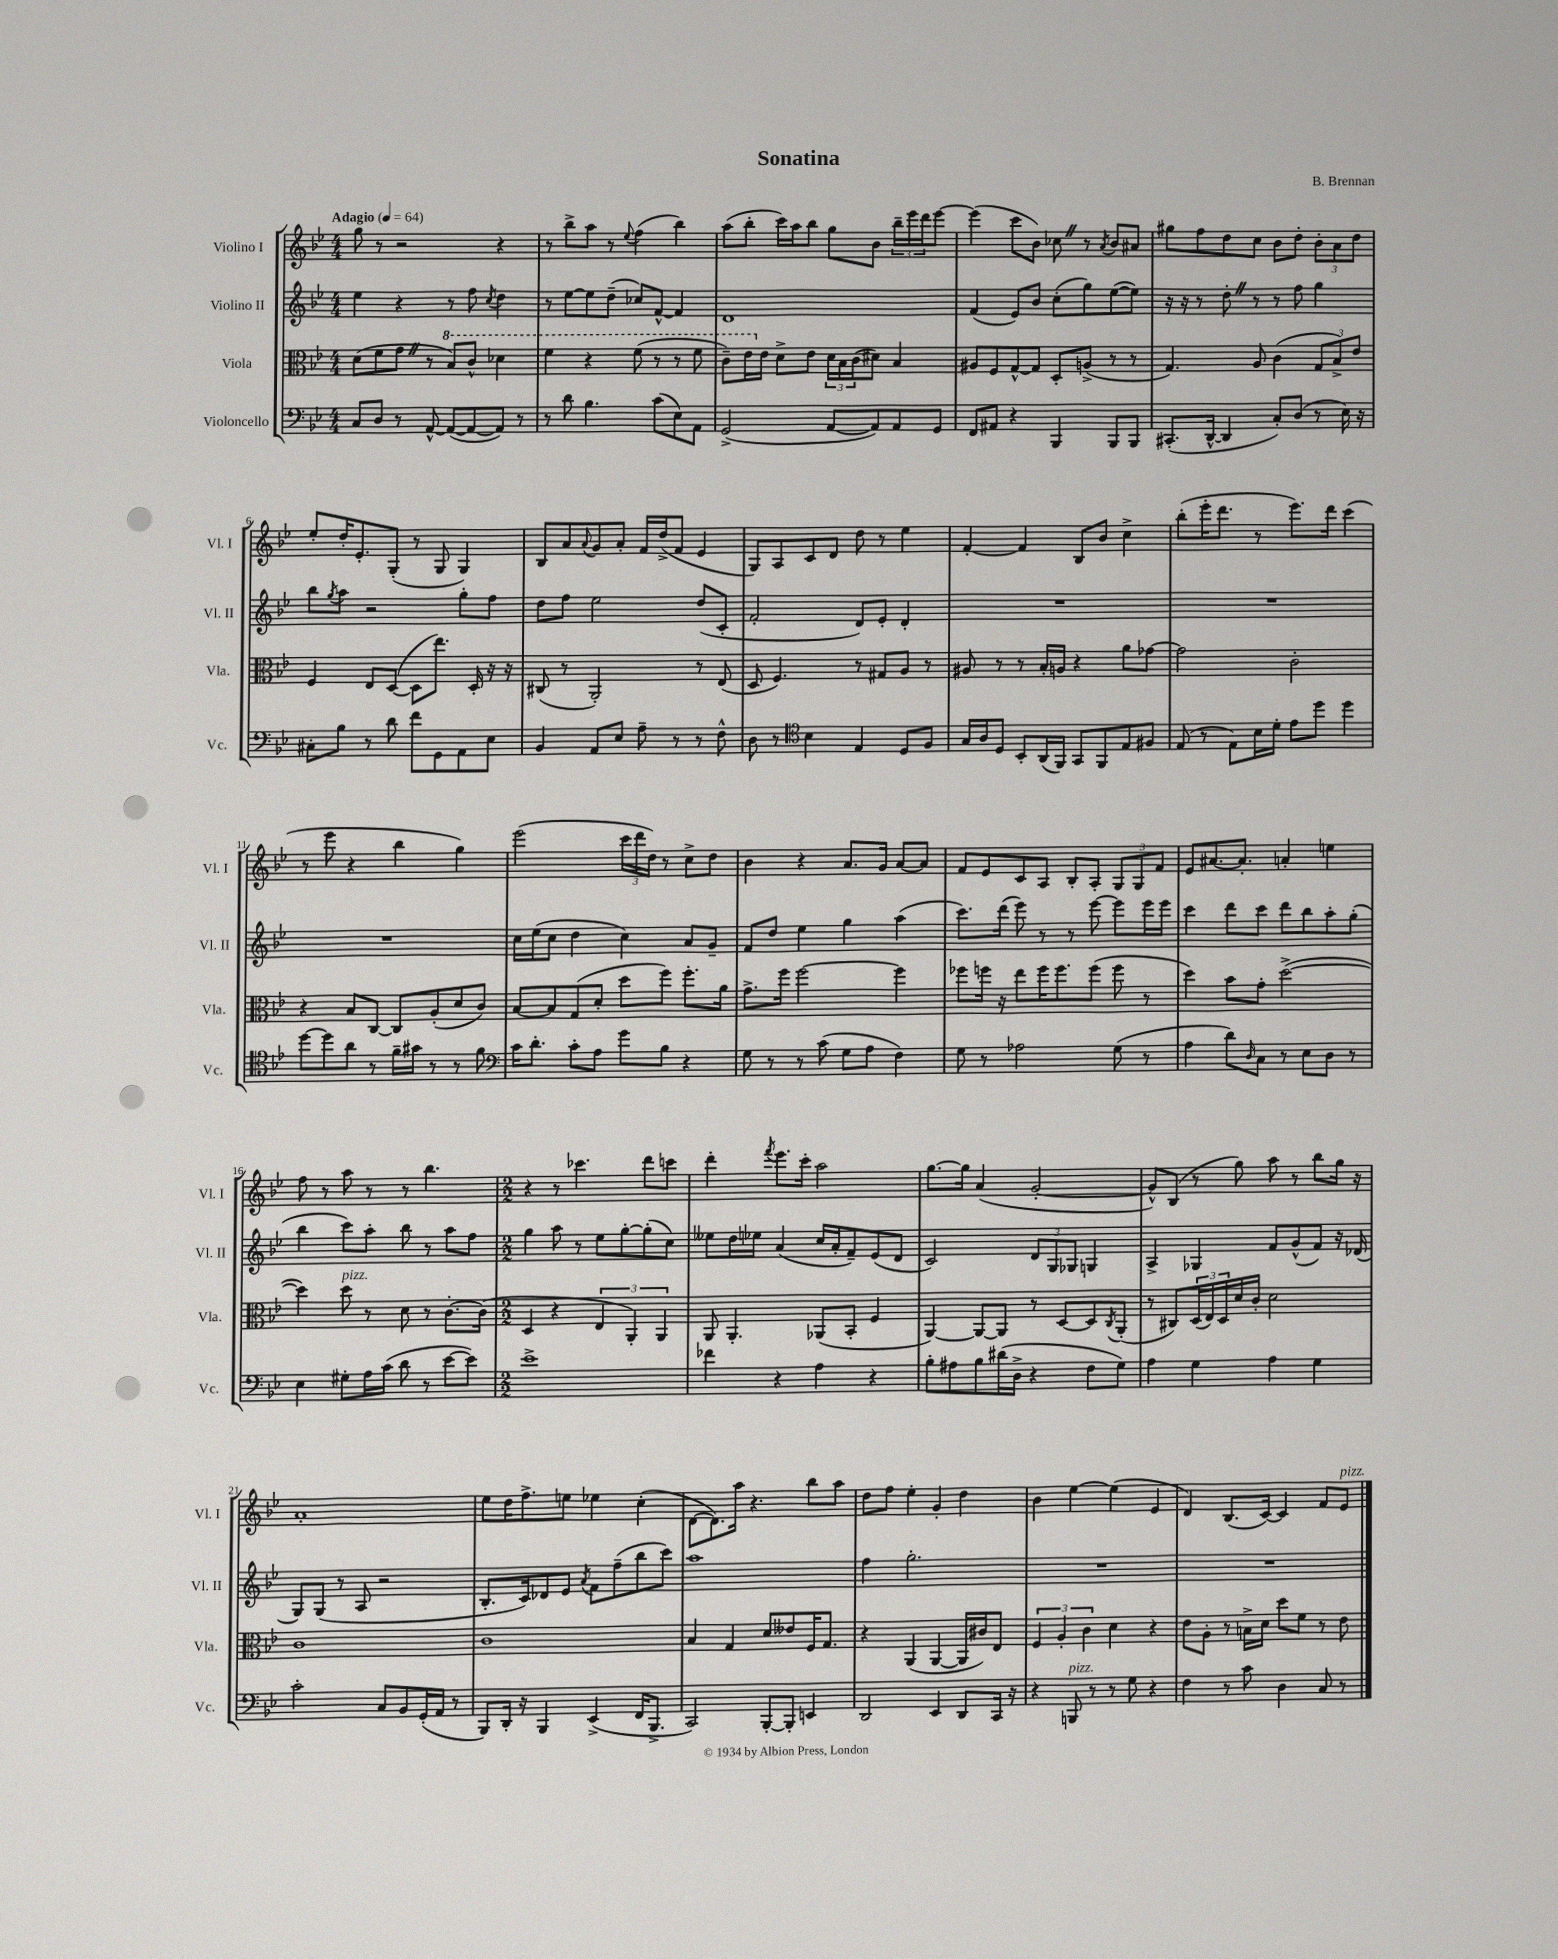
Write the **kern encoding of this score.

**kern	**kern	**kern	**kern
*staff4	*staff3	*staff2	*staff1
*clefF4	*clefC3	*clefG2	*clefG2
*k[b-e-]	*k[b-e-]	*k[b-e-]	*k[b-e-]
*M4/4	*M4/4	*M4/4	*M4/4
*MM64	*MM64	*MM64	*MM64
8C	(8d	4ee-	8gg
8D	8f	.	8r
8r	8g	4r	2r
[8AA^^	8r	.	.
(8AA_	8b-)	8r	.
8AA_	8cc^^	8ff	.
.	.	8qcc	.
8AA])	4dd-	4dd	4r
8r	.	.	.
=	=	=	=
8r	4ff	8r	8r
8d	.	[8ee-	8bb-^
4.B-	4r	8ee-]	8aa
.	.	(8dd~	8r
.	.	.	8qqee-
.	(8ff	8cc-)	(4ff
(8c	8r	[8f^^	.
8E-)	8r	4f]	4bb-)
8AA	8ff	.	.
=	=	=	=
(2GG^	8cc~)	1d	(8aa
.	16ee-	.	8bb-'
.	16e-	.	.
.	8d^	.	16ccc)
.	.	.	16aa
.	8e-	.	8bb-
[8AA	24d	.	8gg
.	24B-	.	.
.	(24c	.	.
8AA])	8d#)	.	8b-
8AA	4B-	.	24bb-~
.	.	.	24eee-
.	.	.	24ddd
8GG	.	.	[8eee-
=	=	=	=
8FF	8A#	(4f	(4eee-]
8AA#	8F	.	.
4r	[8G^^	8e-)	8ccc
.	8G]	8b-	8b-)
4BBB-	8D'	(8cc'	8cc-
.	(8A^	8gg)	8r
.	.	.	8qa
8BBB-	8r	([8ee-	8b-
8BBB-	8r	8ee-])	8a#
=	=	=	=
(8.CC#'	4.G)	16r	8gg#
.	.	16r	.
.	.	8r	8ff
[16DD^^	.	.	.
4DD]	.	8dd'	8dd
.	8A	8r	8cc
8C')	(4c	8r	8b-
(8D	.	8ff	8dd'
8r	12G	4gg	12b-'
.	12B-^)	.	12a
16E-)	.	.	.
.	12e-	.	12dd
16r	.	.	.
=	=	=	=
8C#'	4F	8bb-	8ee-'
.	.	8qgg	.
8B-	.	8aa	16dd'
.	.	.	8.e-'
8r	8E-	2r	.
8d	([8D	.	(8G'
8f	8D]	.	8r
8GG	8.ee-)	.	8G
8AA	.	8gg'	4G)
.	16D'	.	.
8E-	16r	8ff	.
.	16r	.	.
=	=	=	=
4BB-	(8C#	8dd	8B-
.	8r	8ff	8a
.	.	.	8qqa
8AA	2AA')	2ee-	8g
8E-	.	.	8a'
8A~	.	.	16f
.	.	.	(16dd^
8r	.	.	8f
8r	8r	(8dd	4e-
8F^^	(8E-	8c'	.
=	=	=	=
8D	8D	2f'	8G)
8r	4.F)	.	8A
*clefC4	*	*	*
4B-	.	.	8c
.	.	.	8d
4E-	8r	8d)	8dd
.	8G#	8e-'	8r
8D	8A	4d'	4ee-
8F	8r	.	.
=	=	=	=
16G	8A#	1r	[4f'
16A	.	.	.
8D	8r	.	.
8BB-'	8r	.	4f]
(16AA	16B-'	.	.
16FF)	16A	.	.
8GG	4r	.	8B-
8FF	.	.	8b-
8E-	8a	.	4cc^
8F#	[8g-	.	.
=	=	=	=
(8E-	2g-]	1r	(8bb-'
8r	.	.	16eee-'
.	.	.	8.ddd
8E-)	.	.	.
16B-	.	.	8r
16d'	.	.	.
8e-	2c'	.	8.eee-)
8dd	.	.	.
.	.	.	16ddd
4dd	.	.	(4ccc
=	=	=	=
[8dd	4r	1r	8r
8dd]	.	.	8eee-
8a	8B-	.	4r
8r	[8C	.	.
16f~	8C]	.	4bb-
16g#	.	.	.
8r	(8A'	.	.
8r	8d	.	4gg)
8f	8c)	.	.
=	=	=	=
*clefF4	*	*	*
16c	[8B-	16cc	(2eee-
8.d'	.	(16ee-	.
.	8B-]	8cc	.
8c'	(8G	4dd	.
8A	8d'	.	.
8g	8dd	4cc)	24ccc
.	.	.	24ddd
.	.	.	24dd)
8B-	8ff)	.	8r
4r	8.ff'	8a	8cc^
.	.	8g~	8dd
.	16a	.	.
=	=	=	=
8G	8.g^	8f	4b-
8r	.	8dd	.
.	16ff	.	.
8r	[2ff	4ee-	4r
(8c	.	.	.
8G	.	4gg	8.a
8A	.	.	.
.	.	.	16g
4F)	4ff]	(4aa	[8a
.	.	.	8a]
=	=	=	=
8G	8ff-	8.ccc)	8f
8r	16ff	.	8e-
.	16r	(16ddd	.
2A-	8ee-	8eee-)	8c
.	16ff	8r	8A
.	8.ff	.	.
.	.	8r	8B-'
.	(8ff	[8eee-	8A'
(8G	8ff	8eee-]	12G
.	.	.	12G
8r	8r	16eee-	.
.	.	.	12f
.	.	16eee-	.
=	=	=	=
4A	4dd)	4ccc	8e-
.	.	.	[8.a#
8d)	8b-	8ddd	.
.	.	.	8.a#']
16qqD	.	.	.
8C	8g'	8ccc	.
8r	([2dd^	8ddd	4a'
8E-	.	8bb-	.
8D	.	8aa'	4ee
8r	.	(8gg'	.
=	=	=	=
4E-	4dd])	4bb-	8ff
.	.	.	8r
8G#'	8dd	8ccc)	8aa
16A	8r	8aa'	8r
(16c	.	.	.
8d	8d	8bb-	8r
8r	8r	8r	4.bb-
[8e-	[8.c'	8aa	.
8e-])	.	8ff	.
.	(16c]	.	.
=	=	=	=
*M2/2	*M2/2	*M2/2	*M2/2
1e-^	4D	4gg	4r
.	4r	8aa	8r
.	.	8r	4.ccc-
.	6E-	8ee-	.
.	.	[8gg'	.
.	6AA')	.	.
.	.	(8gg']	8ddd
.	6AA	.	.
.	.	8cc)	8ccc
=	=	=	=
4f-	8AA	8ee--	4ddd'
.	4.AA'	16dd	.
.	.	16ee-	.
.	.	.	8qfff
4r	.	(4a	8.eee-
.	.	.	16ccc'
4A	(8AA-	16cc	2aa
.	.	16a'	.
.	8BB-'	8f~)	.
4r	4F	(8e-	.
.	.	8d	.
=	=	=	=
8B-'	[4AA)	2c)	[8.gg
8A#	.	.	.
.	.	.	16gg]
8B-	8AA_	.	(4a
(16d#	8AA]	.	.
16D^	.	.	.
4r	8r	12d	[2g'
.	.	12G	.
.	[8D	.	.
.	.	12G-	.
8F	8D]	4G	.
.	8qC	.	.
8G)	(8AA'	.	.
=	=	=	=
4A	8r	4A^	8g^^])
.	8C#)	.	(8B-
4G	(24D	4G-	8r
.	24E-)	.	.
.	24D	.	.
.	16d	.	8gg)
.	16c'	.	.
4A	2d	8f	8aa
.	.	(8g^^	8r
4G	.	8f)	8bb-
.	.	16r	16gg
.	.	(16d-	16r
=	=	=	=
2c'	1c	8G)	1a'
.	.	(8G	.
.	.	8r	.
.	.	8A	.
8C	.	2r	.
8BB-	.	.	.
(16GG'	.	.	.
16AA	.	.	.
8r	.	.	.
=	=	=	=
8BBB-)	1c	8.B-'	8ee-
16DD'	.	.	16dd
16r	.	16c)	8.ff^
4BBB-	.	8d-	.
.	.	8e-	8ee
.	.	8qa	.
(4EE-^	.	8f	4ee-
.	.	(8ff~	.
16FF	.	8bb-	(4cc'
8.BBB-^	.	.	.
.	.	8ccc)	.
=	=	=	=
2CC)	4B-	1aa	[8d
.	.	.	8.d])
.	4G	.	.
.	.	.	16aa
.	.	.	4.r
[8BBB-'	8d	.	.
8BBB-']	8e--	.	.
4EE	16F	.	8bb-
.	8.G	.	.
.	.	.	8aa
=	=	=	=
2DD	4r	4ff	8dd
.	.	.	8ff
.	(4AA	2.gg'	4ee-'
4EE-	[4AA	.	4g'
8DD	16AA]	.	4dd
.	16c#)	.	.
16CC	8E-	.	.
16r	.	.	.
=	=	=	=
4r	6F	1r	4b-
.	6A'	.	.
8BBB	.	.	[4ee-
.	6c	.	.
8r	.	.	.
8r	4d	.	(4ee-]
8G	.	.	.
4r	4r	.	4e-
=	=	=	=
4F	8e-	1r	4d)
.	8A'	.	.
8r	8r	.	(8.B-
8c	16B^	.	.
.	16d	.	[16c)
4D	8dd	.	4c]
.	8f	.	.
8C	8r	.	8f
8r	8e-	.	8e-
==	==	==	==
*-	*-	*-	*-
